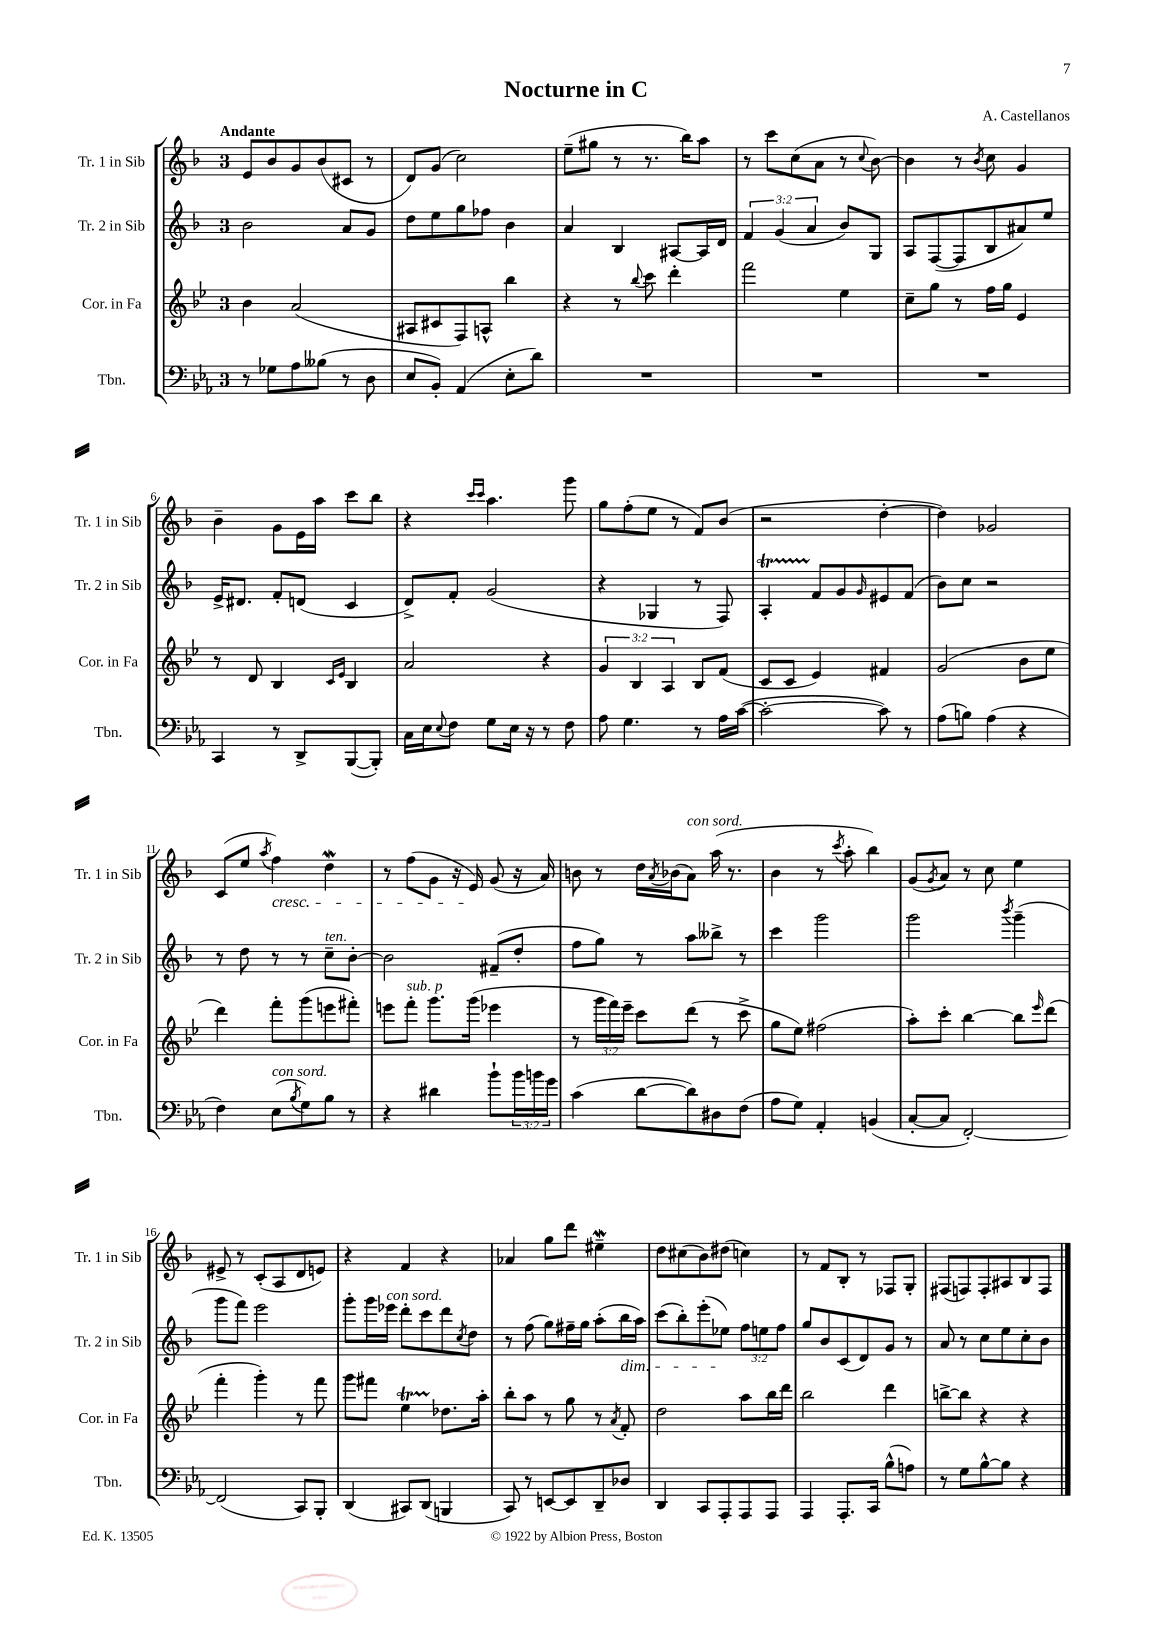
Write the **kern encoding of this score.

**kern	**kern	**kern	**kern
*part4	*part3	*part2	*part1
*staff4	*staff3	*staff2	*staff1
*I"Tbn.	*I"Cor. in Fa	*I"Tr. 2 in Sib	*I"Tr. 1 in Sib
*I'Tbn.	*I'Cor. in Fa	*I'Tr. 2 in Sib	*I'Tr. 1 in Sib
*clefF4	*clefG2	*clefG2	*clefG2
*k[b-e-a-]	*k[b-e-]	*k[b-]	*k[b-]
*M3/4	*M3/4	*M3/4	*M3/4
=1	=1	=1	=1
!	!	!	!LO:TX:a:B:t=Andante
8r	4b-\	2b-\	8e/L
8G-X\L	.	.	8b-/
8A-\	(2a/	.	8g/
(8B--X\J	.	.	(8b-/
8r	.	8a/L	8c#X/J
8D\	.	8g/J	8r
=2	=2	=2	=2
8E-/L	8A#X/L	8dd\L	8d/L)
8BB-'/J)	8c#X/	8ee\	(8g/J
(4AA-/	8F/)	8gg\	2cc\)
.	8An^^/J	8ff-X\J	.
8E-'\L	4bb-\	4b-\	.
8d\J)	.	.	.
=3	=3	=3	=3
2.r	4r	4a/	(8ee~\L
.	.	.	8gg#X\J
.	8r	4B-/	8r
.	8qqbb-/	.	.
.	8ccc\	.	8.r
.	4ddd'\	[8A#X/L	.
.	.	.	16bb-\KL)
.	.	16A#/L]	8aa\J
.	.	16d/JJ	.
=4	=4	=4	=4
2.r	2fff\	6f/	8r
.	.	.	8ccc\L
.	.	(6g/	.
.	.	.	(8cc\
.	.	6a/	.
.	.	.	8a\J
.	4ee-\	8b-/L)	8r
.	.	.	8qqcc/
.	.	8G/J	[8b-\)
=5	=5	=5	=5
2.r	8cc~\L	8A/L	4b-\]
.	8gg\J	([8F/	.
.	8r	8F/]	8r
.	.	.	8qb-/
.	16ff\LL	8B-/	8cc\
.	16gg\JJ	.	.
.	4e-/	8a#X/)	4g/
.	.	8ee/J	.
!!LO:LB:g=z
=6	=6	=6	=6
4CC/	8r	16e^/KL	4b-~\
.	.	8.d#X/J	.
.	8d/	.	.
8r	4B-/	8f'/L	8g\L
8DD^/L	.	(8dn/J	16e\L
.	.	.	16aa\JJ
.	16qqc/LL	.	.
.	16qqe-/JJ	.	.
([8BBB-/	4B-/	4c/	8ccc\L
8BBB-'/J])	.	.	8bb-\J
=7	=7	=7	=7
16C\LL	2a/	8d^/L)	4r
16E-\J	.	.	.
8qqE-/	.	.	.
8F\J	.	8f'/J	.
.	.	.	16qqccc/LL
.	.	.	16qqccc/JJ
8G\L	.	(2g/	4.aa\
16E-\Jk	.	.	.
16r	.	.	.
8r	4r	.	.
8F\	.	.	8ggg\
=8	=8	=8	=8
8A-\	6g/	4r	8gg\L
4.G\	.	.	(8ff'\
.	6B-/	.	.
.	.	4G-X/	8ee\J
.	6A/	.	.
.	.	.	8r
8r	8B-/L	8r	8f/L)
16A-\LL	(8f/J	8F/)	(8b-/J
([16c\JJ	.	.	.
=9	=9	=9	=9
2c'\_	8c/L	4At'/	2r
.	8c/J	.	.
.	4e-/)	8f/L	.
.	.	8g/	.
.	.	16qqg/	.
8c\])	4f#X/	8e#X/	[4dd'\
8r	.	(8f/J	.
=10	=10	=10	=10
(8A-\L	(2g/	8b-\L)	4dd\])
8Bn\J)	.	8cc\J	.
(4A-\	.	2r	2g-X/
4r	8b-\L	.	.
.	8ee-\J	.	.
!!LO:LB:g=z
=11	=11	=11	=11
4F\)	4ddd\)	8r	(8c/L
.	.	8dd\	8ee/J
.	.	.	8qaa/
!	!	!	!LO:TX:b:i:t=cresc.
!LO:TX:a:i:t=con sord.	!	!	!
(8E-\L	8fff'\L	8r	4ff\)
8qB-/	.	.	.
8G\)	(8ggg\	8r	.
!	!	!LO:TX:a:i:t=ten.	!
8B-\J	8eeen\	8cc~\L	4ddW\
8r	8fff#X'\J)	[8b-'\J	.
=12	=12	=12	=12
4r	8eeen\L	2b-\]	8r
!	!LO:TX:a:i:t=sub. p	!	!
.	8fff'\J	.	(8ff\L
4d#X\	8.ggg\L	.	8g\J
.	.	.	16r
.	(16ggg\Jk	.	16e/)
8b-`\L	4eee-X\	(8f#X~/L	(8g/
24b-\L	.	8dd'/J	16r
24bn\	.	.	.
.	.	.	16a/)
24g\JJ	.	.	.
=13	=13	=13	=13
(4c\	8r	8ff\L	8bn\
.	24ggg\LL	8gg\J)	8r
.	24fff\)	.	.
.	24eee-~\JJ	.	.
[8d\L	8ccc\L	8r	16dd\LL
.	.	.	8qa/
.	.	.	(16b-X\J
!	!	!	!LO:TX:a:i:t=con sord.
8d\])	(8ddd\J	8aa\L	8a\J)
8D#X\	8r	8bb--X^\J	(16aa\
.	.	.	8.r
(8F\J	8ccc^\	8r	.
=14	=14	=14	=14
8A-\L	8gg\L	4ccc\	4b-\
8G\J)	8ee-\J)	.	.
4AA-'/	(2ff#X\	2ggg\	8r
.	.	.	8qccc/
.	.	.	8aa'\
(4BBn/	.	.	4bb-\)
=15	=15	=15	=15
[8C'/L	8aa'\L)	2ggg\	(8g/L
.	.	.	8qg/
8C/J]	8ccc'\J	.	8a/J)
[2FF'/)	[4bb-\	.	8r
.	.	.	8cc\
.	.	8qbbb-/	.
.	8bb-\L]	(4ggg~\	4ee\
.	16qqeee-/	.	.
.	(8ddd\J	.	.
!!LO:LB:g=z
=16	=16	=16	=16
(2FF/]	4fff'\	8ggg\L	8e#X^/
.	.	8fff\J)	8r
.	4ggg'\)	2eee\	(8c'/L
.	.	.	8A/
8CC/L)	8r	.	8d/
8BBB-'/J	8fff\	.	8en/J)
=17	=17	=17	=17
(4DD/	8ggg\L	8ggg'\L	4r
.	8fff#X\J	16ggg\L	.
!	!	!LO:TX:a:i:t=con sord.	!
.	.	16eee-X\JJ	.
8CC#X/L)	4ee-T\	8ddd'\L	4f/
(8DD/J	.	8ccc\	.
4BBBn/	8.dd-X\L	8ddd\	4r
.	.	8qcc/	.
.	.	8dd\J	.
.	16aa'\Jk	.	.
=18	=18	=18	=18
8CC/)	8bb-'\L	8r	4a-X/
8r	8aa\J	(8ff\	.
[8EEn/L	8r	8gg\L)	8gg\L
8EE/]	8gg\	16ff#X~\L	8ddd\J
.	.	16gg\JJ	.
8DD~/	8r	(8aa'\L	4ee#XW~\
.	8qa/	.	.
!	!	!LO:TX:b:i:t=dim.	!
8D-X/J	8f'/	16bb-\L	.
.	.	16aa\JJ)	.
=19	=19	=19	=19
4DD/	2dd\	(8ccc\L	8dd\L
.	.	8bb-'\)	(8cc#X\
8CC/L	.	(8eee'\	8b-\)
8AAA-'/	.	8ee-X\J)	(8dd#X\J
8AAA-/	8aa\L	12ff\L	4ccn\)
.	.	12een\	.
8AAA-/J	16bb-\L	.	.
.	.	12ff\J	.
.	16ddd\JJ	.	.
=20	=20	=20	=20
4AAA-/	2bb-\	8gg/L	8r
.	.	8b-/	8f/L
8.AAA-'/L	.	(8c/	8B-'/J
.	.	8d/)	8r
16CC/Jk	.	.	.
(8B-^^\L	4ddd\	8g/J	8F-X/L
8An\J)	.	8r	8G'/J
=21	=21	=21	=21
8r	[8bbn^\L	8a/	(8F#X/L
8G\L	8bb\J]	8r	8Fn/)
[8B-^^\	4r	8cc\L	8F'/
8B-\J]	.	8ee\	8A#X/
4r	4r	8cc'\	8B-/
.	.	8b-\J	8F/J
==	==	==	==
*-	*-	*-	*-
